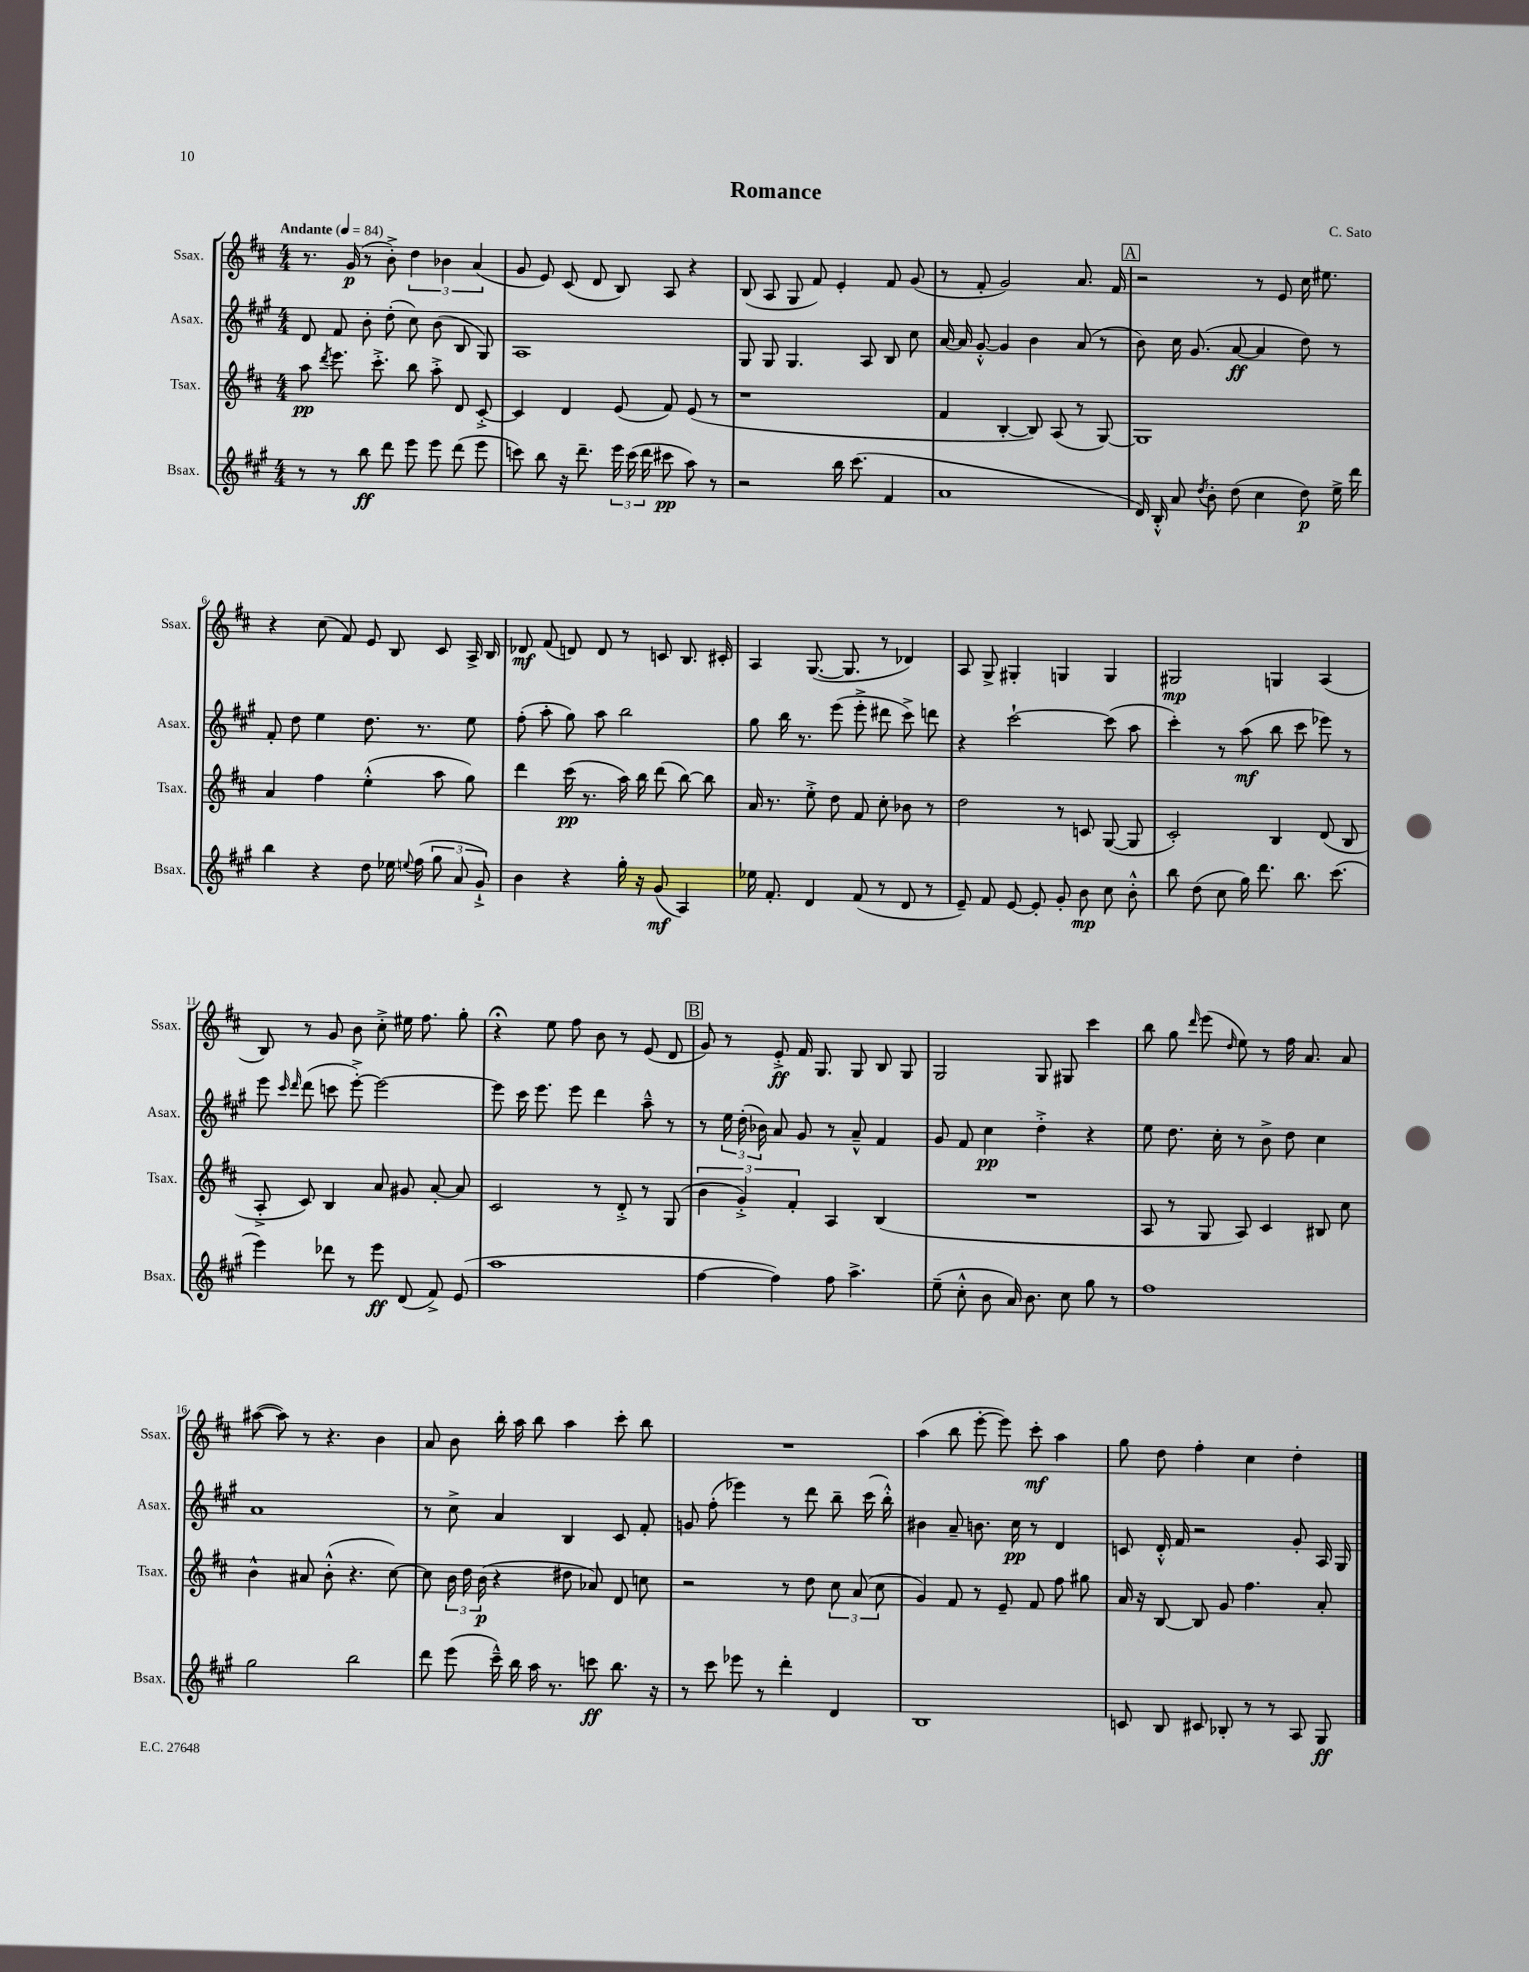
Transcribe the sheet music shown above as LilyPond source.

\header { title = "Romance" composer = "C. Sato" }
<<
\new StaffGroup <<
\new Staff = "s0" \with { instrumentName = "Ssax." shortInstrumentName = "Ssax." } {
    \clef treble \key d \major \numericTimeSignature \time 4/4 \tempo "Andante" 4 = 84
    \autoBeamOff r8. g'16\p( r8 b'8-.->) \tuplet 3/2 { d''4 bes'4 a'4( } |
    g'8 e'8) cis'8( d'8 b8) a8 r4 |
    b8( a8 g8 fis'8) e'4-. fis'8 g'8( |
    r8 fis'8-. g'2) a'8. fis'16 |
    \mark \markup { \box "A" } r2 r8 e'8 cis''16 eis''8. |
    r4 cis''8( fis'8) e'8 b8 cis'8 a16-> b16 |
    des'8\mf fis'8( d'8) d'8 r8 c'8 b8. cis'16-. |
    a4 g8.~( g8. r8 des'4) |
    a8 g8-> gis4-. g4 g4 |
    gis2\mp g4 a4( |
    b8) r8 g'8 b'8 cis''8-.-> eis''16 fis''8. g''8-. |
    r4\fermata e''8 fis''8 b'8 r8 e'8( d'8 |
    \mark \markup { \box "B" } g'8) r8 e'8-.->\ff fis'16 g8. g8 b8 g8 |
    g2 g8 gis8 cis'''4 |
    b''8 g''8 \grace { d'''16 } e'''8( \grace { d''16 } e''8) r8 fis''16 a'8. a'8 |
    ais''8~( ais''8) r8 r4. b'4 |
    a'8 b'8 b''16-. a''16 b''8 a''4 cis'''8-. b''8 |
    R1 |
    a''4( b''8 e'''8~-. e'''8) cis'''8-.\mf a''4 |
    g''8 d''8 fis''4-. cis''4 d''4-. \bar "|." |
}
\new Staff = "s1" \with { instrumentName = "Asax." shortInstrumentName = "Asax." } {
    \clef treble \key a \major \numericTimeSignature \time 4/4
    \autoBeamOff d'8 fis'8 b'8-. d''8-.( cis''8) b'8( b8 gis8) |
    a1 |
    gis8 gis8 gis4. a8 b8 cis''8 |
    a'16~ a'16 gis'8~-.-^ gis'4 b'4 a'8( r8 |
    \mark \markup { \box "A" } b'8) cis''16 gis'8.( a'8~\ff a'4 d''8) r8 |
    fis'8-. d''8 e''4 d''8. r8. e''8 |
    fis''8-.( a''8-. gis''8) a''8 b''2 |
    gis''8 b''16 r8. e'''8( e'''8-.-> dis'''8 cis'''8->) d'''8 |
    r4 cis'''2~-! cis'''8( a''8 |
    cis'''4-.) r8 a''8\mf( b''8 cis'''8 ees'''8) r8 |
    e'''8 \grace { cis'''16 d'''16 } d'''8( c'''8 e'''8~-.->) e'''2~ |
    e'''8 cis'''16 e'''8. e'''8 d'''4 a''8---^ r8 |
    \mark \markup { \box "B" } r8 \tuplet 3/2 { e''16 d''16-.( bes'16) } a'8 gis'8 r8 a'8---^ fis'4 |
    gis'8 fis'8 cis''4\pp d''4-.-> r4 |
    e''8 d''8. cis''16-. r8 b'8-> d''8 cis''4 |
    a'1 |
    r8 cis''8-> a'4 b4 cis'8 fis'8-. |
    g'8 fis''8-.( ees'''4) r8 d'''8 b''8-- cis'''16( b''16-.-^) |
    bis'4 a'8-- b'8. cis''16\pp r8 d'4 |
    c'8 d'16-.-^ fis'16 r2 gis'8-. a16 gis16 \bar "|." |
}
\new Staff = "s2" \with { instrumentName = "Tsax." shortInstrumentName = "Tsax." } {
    \clef treble \key d \major \numericTimeSignature \time 4/4
    \autoBeamOff a''8\pp \acciaccatura { d'''8 } e'''8. cis'''8.-.-> b''8 a''8-.-> d'8 cis'8~-.-> |
    cis'4 d'4 e'8( fis'8) e'8( r8 |
    r1 |
    fis'4 b4~-. b8) a8( r8 g8~) |
    \mark \markup { \box "A" } g1 |
    a'4 fis''4 e''4-.-^( a''8 g''8) |
    d'''4 cis'''16\pp( r8. a''16) b''16 d'''8( b''8~) b''8 |
    a'16 r8. e''8-.-> d''8 fis'8 cis''8-. bes'8 r8 |
    d''2 r8 c'8 g8~( g8 |
    cis'2-.) b4 d'8( b8 |
    a8-.-> cis'8) b4 a'8 gis'8 a'8~-. a'8 |
    cis'2 r8 d'8-.-> r8 g8( |
    \mark \markup { \box "B" } \tuplet 3/2 { b'4 g'4-.->) fis'4-. } a4 b4( |
    R1 |
    a8 r8 g8 a8) cis'4 bis8 cis''8 |
    b'4-^ ais'8 b'8-.-^( r4. cis''8~) |
    cis''8 \tuplet 3/2 { b'16 d''16 b'16\p( } r4 dis''8 aes'8) d'8 c''8 |
    r2 r8 d''8 \tuplet 3/2 { cis''8 a'8( cis''8 } |
    g'4) fis'8 r8 e'8-- fis'8 fis''8 gis''8 |
    a'16 r16 b8~ b8 g'8 fis''4. a'8-. \bar "|." |
}
\new Staff = "s3" \with { instrumentName = "Bsax." shortInstrumentName = "Bsax." } {
    \clef treble \key a \major \numericTimeSignature \time 4/4
    \autoBeamOff r8 r8 b''8\ff d'''8 e'''8 e'''8 d'''8( e'''8 |
    c'''8) b''8 r16 d'''8.-- \tuplet 3/2 { e'''16 c'''16( d'''16 } cis'''8\pp a''8) r8 |
    r2 b''16 cis'''8.( fis'4 |
    a'1 |
    \mark \markup { \box "A" } d'16) b16-.-^ a'8 \acciaccatura { d''8 } b'8-. d''8( cis''4 d''8\p) e''16-> d'''16 |
    b''4 r4 d''8 ees''16 \appoggiatura { e''8 } fis''16( \tuplet 3/2 { gis''8 a'8 gis'8-!->) } |
    b'4 r4 gis''16-. r16 gis'8\mf( a4) |
    ees''16 fis'8.-. d'4 fis'8( r8 d'8 r8 |
    e'8--) fis'8 e'8~ e'8-. gis'8-. b'8\mp cis''8 b'8-.-^ |
    b''8 d''8( cis''8 gis''16) d'''8. b''8. cis'''8.( |
    e'''4) des'''8 r8 e'''8\ff d'8( fis'8->) e'8( |
    a''1 |
    \mark \markup { \box "B" } fis''4~ fis''4) fis''8 a''4.-> |
    e''8--( cis''8-.-^ b'8 a'16) b'8. cis''8 gis''8 r8 |
    fis''1 |
    gis''2 b''2 |
    d'''8 e'''8( cis'''16---^) b''16 a''16 r8. c'''8\ff b''8. r16 |
    r8 cis'''8 ees'''8 r8 d'''4-. d'4 |
    b1 |
    c'8 b8 cis'8 bes8-. r8 r8 a8 gis8\ff \bar "|." |
}
>>
>>
